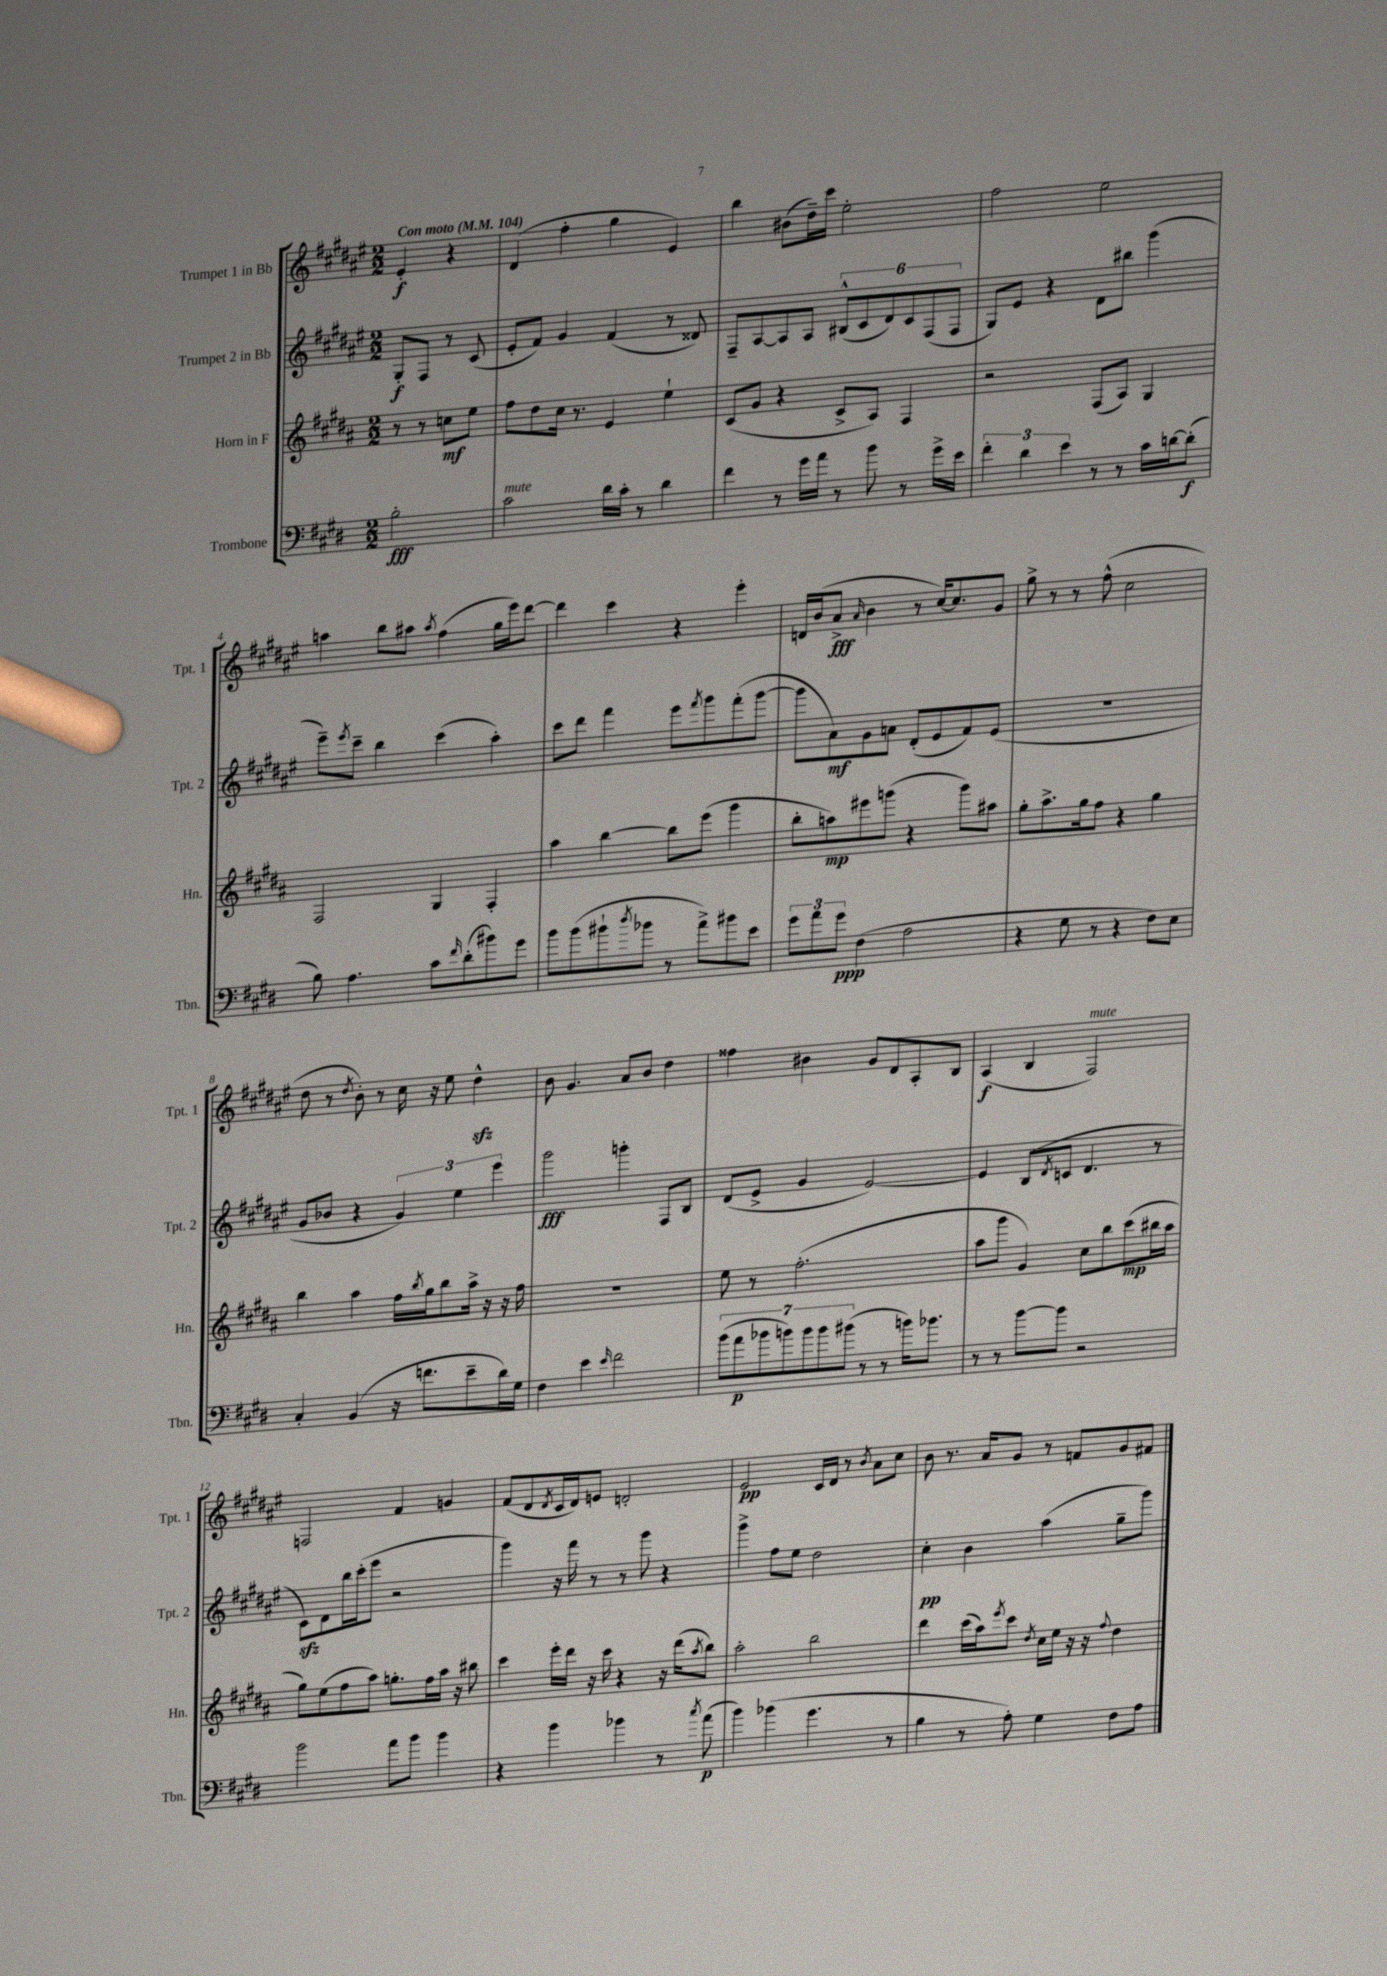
<<
\new StaffGroup <<
\new Staff = "s0" \with { instrumentName = "Trumpet 1 in Bb" shortInstrumentName = "Tpt. 1" } {
    \clef treble \key fis \major \numericTimeSignature \time 2/2 \partial 2 \tempo "Con moto" 4 = 104
    eis'4-.\f r4 |
    dis'4( fis''4-. gis''4 eis'4) |
    b''4 bis'8( dis''16--) cis'''16 eis''2-. |
    fis''2 eis''2 |
    a''4 b''8 ais''8 \acciaccatura { ais''8 } fis''4( gis''16 eis'''16) dis'''8~ |
    dis'''4 cis'''4 r4 eis'''4-. |
    d'16 b'16( ais'8->\fff \grace { ais'16 } b'4 r8 cis''16~) cis''8. gis'8 |
    gis''8-> r8 r8 fis''8-^( cis''2 |
    dis''8 r8 \acciaccatura { dis''8 } b'8-.) r8 cis''16 r16 eis''8 dis''4-^\sfz |
    b'8 gis'4. ais'8 b'8 dis''4 |
    fisis''4 bis'4 gis'8 dis'8 ais8-. b8 |
    ais4\f( b4 fis2^\markup { \italic "mute" }) |
    f2 fis'4 g'4 |
    fis'8( dis'8 \acciaccatura { dis'8 } cis'16 dis'16) e'8 d'2-. |
    eis'2\pp cis'16 dis'16 r8 \acciaccatura { b'8 } ais'8 cis''8 |
    b'8 r8. ais'16 gis'8 r8 f'8 gis'8 fis'8 \bar "|." |
}
\new Staff = "s1" \with { instrumentName = "Trumpet 2 in Bb" shortInstrumentName = "Tpt. 2" } {
    \clef treble \key fis \major \numericTimeSignature \time 2/2 \partial 2
    gis8-.\f fis8 r8 cis'8( |
    eis'8-. fis'8) gis'4 fis'4( r8 disis'8) |
    fis8-- ais8~ ais8 ais8 \tuplet 6/4 { bis8-^( cis'8 dis'8) cis'8 fis8( fis8 } |
    gis8) eis'8 r4 dis'8 bis''8 gis'''4( |
    eis'''8--) \acciaccatura { eis'''8 } cis'''8-- b''4 cis'''4( ais''4-.) |
    cis'''8 dis'''8 fis'''4 eis'''8 \acciaccatura { fis'''8 } gis'''8 fis'''8-.( gis'''8~ |
    gis'''8 ais'8\mf) gis'8 a'8 dis'8-.( eis'8 fis'8) eis'8( |
    R1 |
    gis'8 bes'8 r4 \tuplet 3/2 { gis'4) eis''4 eis'''4 } |
    gis'''2\fff g'''4-. fis8 b8 |
    dis'8( eis'8-> gis'4 eis'2~) |
    eis'4 b8( \acciaccatura { dis'8 } c'8 dis'4. r8 |
    cis'8\sfz) dis'8 b''16 cis'''16-.( eis'''8 r2 |
    gis'''4) r16 fis'''16 r8 r8 gis'''8 r4 |
    gis'''4-> fis''8 eis''8 dis''2 |
    cis''4-.\pp b'4 ais''4( gis''8-- gis'''8) \bar "|." |
}
\new Staff = "s2" \with { instrumentName = "Horn in F" shortInstrumentName = "Hn." } {
    \clef treble \key b \major \numericTimeSignature \time 2/2 \partial 2
    r8 r8 c''8\mf e''8 |
    fis''8 dis''8 cis''16 r8. e'4 e''4-! |
    cis'8( gis'8 r4 cis'8-> ais8) fis4 |
    r2 fis8( ais8) gis4 |
    fis2 gis4 fis4-. |
    ais''4 b''4~ b''8 e'''8( gis'''4 |
    b''8-. a''8\mp) eis'''8 g'''8( r4 g'''8) ais''8 |
    gis''8-. ais''8.-> gis''16 fis''8 r4 gis''4 |
    b''4 ais''4 fis''16 \acciaccatura { b''8 } gis''16 b''8 ais''16-> r16 r16 fis''16 |
    R1 |
    e''8 r8 fis''2.-.( |
    ais''8 gis'''8 gis'4) cis''8 b''8 cis'''8\mp( bis''16 ais''16 |
    gis''8) e''8( fis''8 ais''8) g''8.-. fis''16 ais''16 r16 bis''8 |
    cis'''4 e'''16-. dis'''16 r16 cis'''16 r4 r16 dis'''16( \acciaccatura { ais''8 } b''8) |
    ais''2-. b''2 |
    dis'''4 cis'''16( ais''16) \acciaccatura { e'''8 } cis'''8 \acciaccatura { dis''8 } cis''16 e''16 r16 r16 \appoggiatura { fis''8 } dis''4 \bar "|." |
}
\new Staff = "s3" \with { instrumentName = "Trombone" shortInstrumentName = "Tbn." } {
    \clef bass \key e \major \numericTimeSignature \time 2/2 \partial 2
    b2-.\fff |
    cis'2^\markup { \italic "mute" } dis'16 cis'16-. r8 dis'4 |
    fis'4 r8 gis'16 a'16 r8 b'8 r8 gis'16-> e'16 |
    \tuplet 3/2 { fis'4-. dis'4 e'4 } r8 r8 cis'16 d'16~ d'8-.\f( |
    b8) a4. cis'8 \grace { fis'16 } dis'8-.( bis'8) gis'8 |
    b'8 b'8( bis'8-! \acciaccatura { dis''8 } bes'8 r8 a'8->) bis'8 e'8 |
    \tuplet 3/2 { gis'8 a'8 gis'8\ppp } fis4( a2 |
    r4 gis8 r8 r4 fis8) e8 |
    cis4-. b,4( r16 f'8. e'8-- dis'16) gis16 |
    fis4 e'4 \grace { e'16 } fis'2 |
    \tuplet 7/4 { b'8( a'8\p bes'8 b'8) b'8 b'8 bis'8( } r8 r8 b'16) bes'8. |
    r8 r8 b'8~ b'8 r2 |
    b'2 a'8 b'8 b'4 |
    r4 b'4 bes'4 r8 \acciaccatura { cis''8 } a'8\p( |
    b'4) bes'4( gis'4. r8 |
    b4 r8 a8-.) gis4 fis8 a8 \bar "|." |
}
>>
>>
